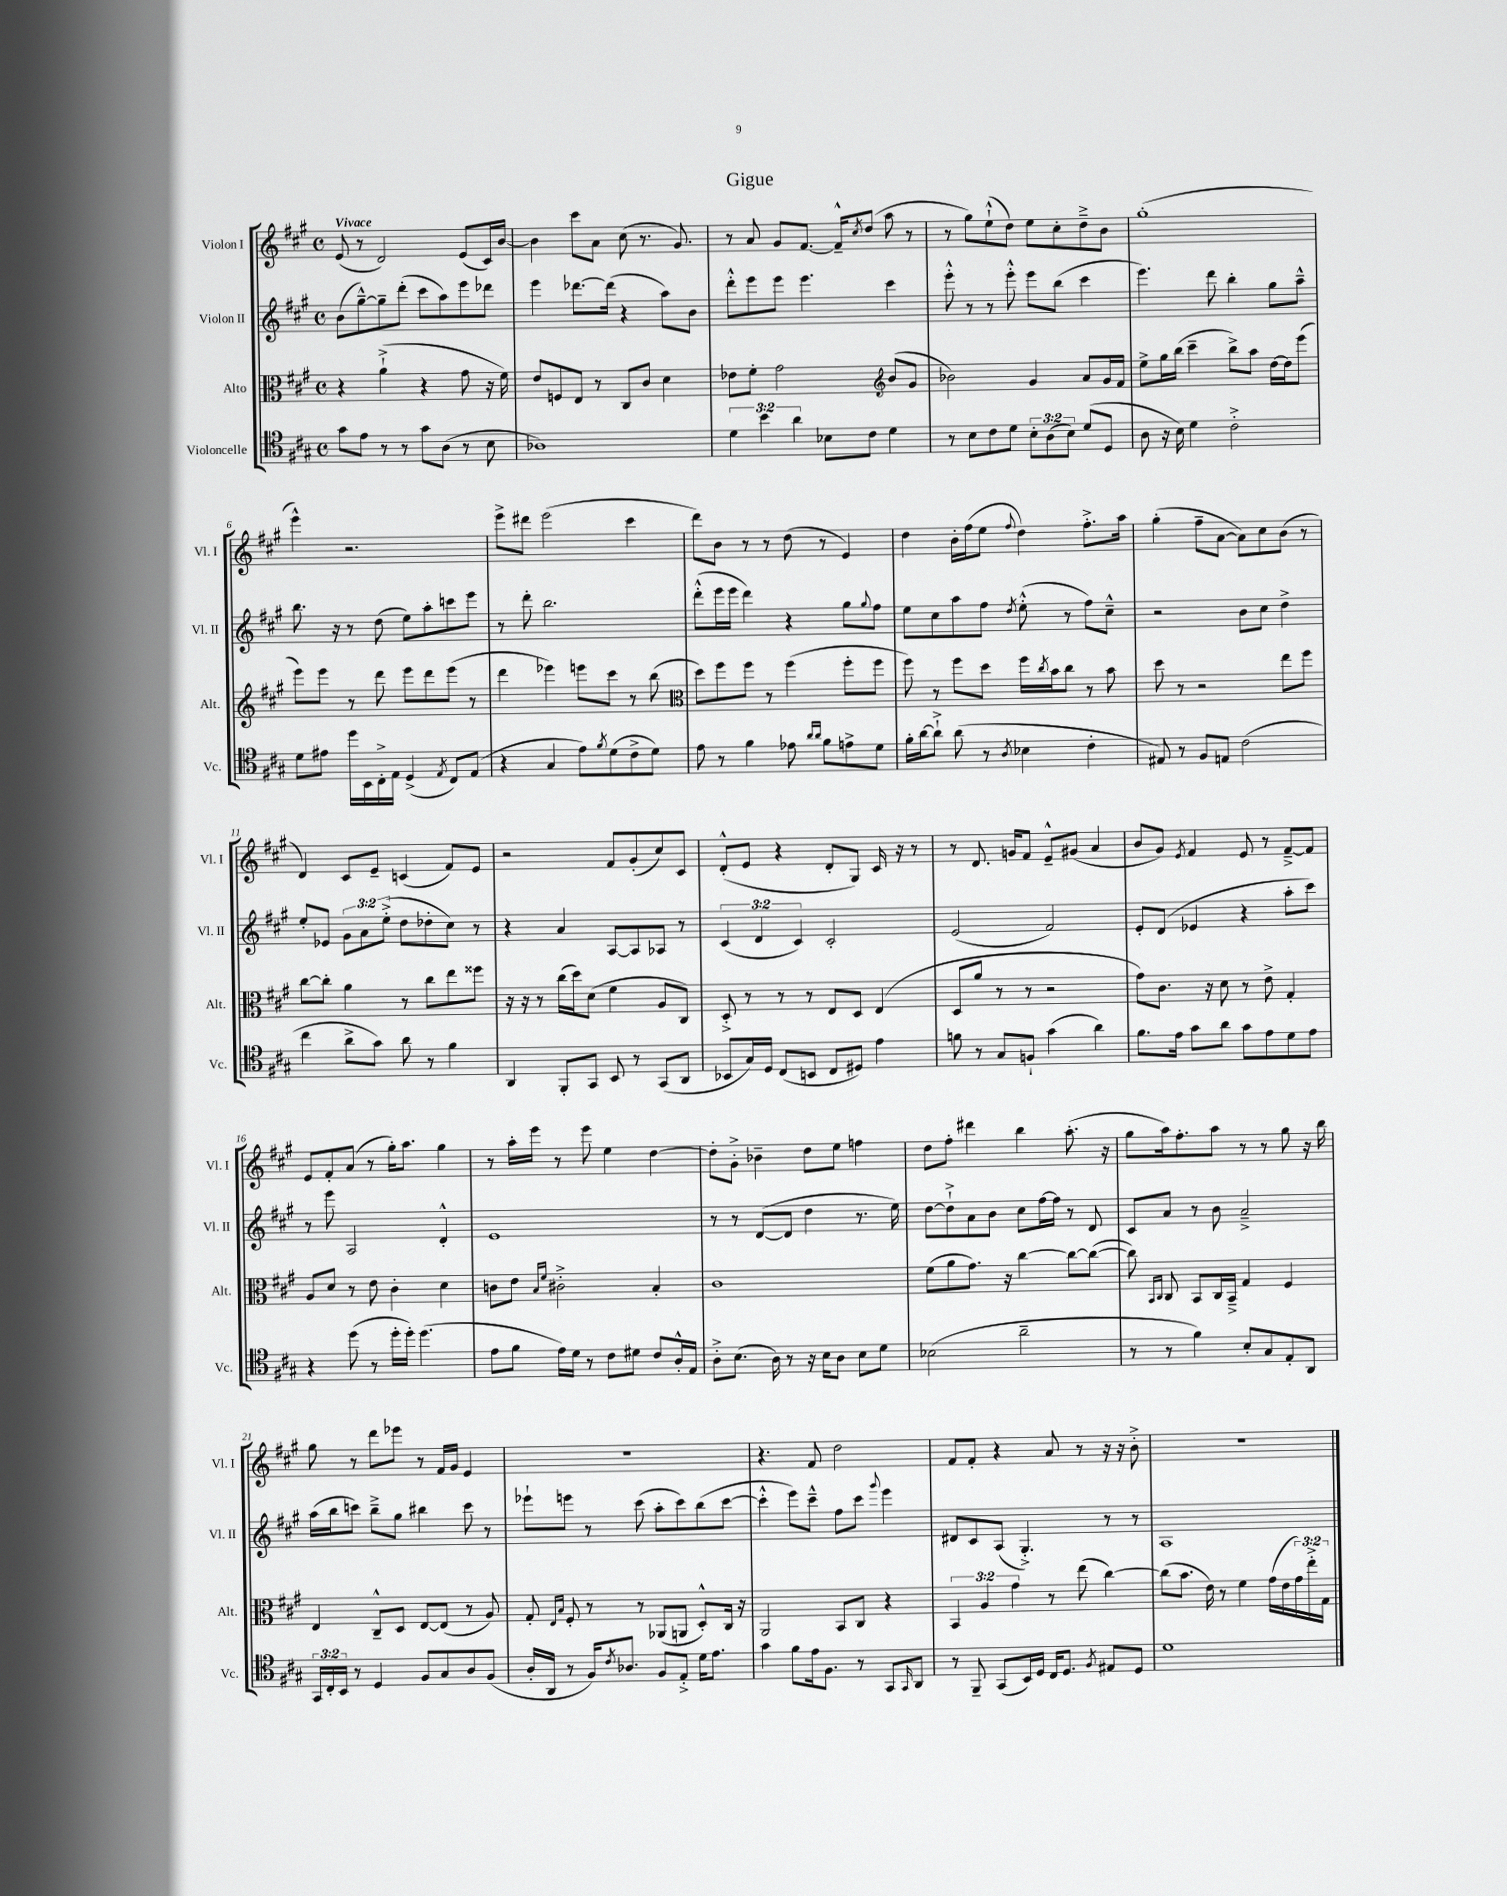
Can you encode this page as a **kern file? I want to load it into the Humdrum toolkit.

**kern	**kern	**kern	**kern
*part4	*part3	*part2	*part1
*staff4	*staff3	*staff2	*staff1
*I"Violoncelle	*I"Alto	*I"Violon II	*I"Violon I
*I'Vc.	*I'Alt.	*I'Vl. II	*I'Vl. I
*clefC4	*clefC3	*clefG2	*clefG2
*k[f#c#g#]	*k[f#c#g#]	*k[f#c#g#]	*k[f#c#g#]
*M4/4	*M4/4	*M4/4	*M4/4
*met(c)	*met(c)	*met(c)	*met(c)
=1	=1	=1	=1
!	!	!	!LO:TX:a:B:t=Vivace
8g#\L	4r	(8b\L	(8e/
8e\J	.	[8gg#~^^\)	8r
8r	(4a`^\	8gg#~\]	2d/)
8r	.	(8ddd'\J	.
8g#\L	4r	8ccc#\L	.
(8A\J	.	8aa\)	.
8r	8g#\	8eee\	(8e/L
8B\	16r	8ddd-X\J	16c#/L)
.	16f#\)	.	[16b/JJ
=2	=2	=2	=2
1A-X)	8e/L	4eee\	4b\]
.	8Fn/	.	.
.	8E/J	[8.ddd-X\L	8ccc#\L
.	8r	.	8a\J
.	.	(16ddd-\Jk]	.
.	8C#/L	4r	(8cc#\
.	8c#/J	.	8.r
.	4d\	8aa\L)	.
.	.	.	8.g#/)
.	.	8b\J	.
=3	=3	=3	=3
6d\	8e-X\L	8ddd'^^\L	8r
.	8f#'\J	8eee\	8a/
6b\	.	.	.
.	2g#\	8eee\J	8g#/L
6a\	.	.	.
.	.	4.eee\	[8.f#/J
8B-X\L	.	.	.
.	.	.	16f#~^^/KL]
.	.	.	8qcc#/
8c#\J	.	.	(8dd/J
*	*clefG2	*	*
4d\	(8b/L	4ccc#\	8aa\
.	8g#/J	.	8r
=4	=4	=4	=4
8r	2b-X\)	8eee'^^\	8r
8B\L	.	8r	8gg#\L)
8c#\	.	8r	(8ee`^^\
8d\J	.	8eee'^^\	8dd\J)
12B'\L	4g#/	8eee\L	8ee\L
(12A\	.	.	.
.	.	(8bb\J	8cc#'\
12B\J)	.	.	.
(8d/L	8a/L	4ccc#\	8dd~^\
8D/J	16g#/L	.	8b\J
.	16f#/JJ	.	.
=5	=5	=5	=5
8A\	8ee^\L	4.eee\)	(1gg#'
16r	16gg#\L	.	.
16B\)	(16bb\JJ	.	.
4d\	4ccc#~\	.	.
.	.	8ddd\	.
2c#'^\	8bb^\L)	4bb'\	.
.	8aa\J	.	.
.	[16dd\LL	8gg#\L	.
.	16dd\J]	.	.
.	(8eee\J	8aa~^^\J	.
!!LO:LB:g=z
=6	=6	=6	=6
8d\L	8eee\L)	8.bb\	4eee^^\)
8e#X\J	8eee\J	.	.
.	.	16r	.
16dd\LL	8r	8r	2.r
16BB\	.	.	.
16C#'^\	8ddd\	(8dd\	.
16E\JJ	.	.	.
(4D^/	8eee\L	8ee\L)	.
.	8ddd\	8aa'\	.
8qE/	.	.	.
8C#/L)	(8eee\J	8cccn\	.
(8E/J	8r	8eee\J	.
=7	=7	=7	=7
4r	4ddd\	8r	8eee^\L
.	.	8ddd'\	8ddd#X\J
4G#/	4eee-X\)	2.bb\	(2eee\
8e\L)	8eeen\L	.	.
8qf#/	.	.	.
(8d\	8ccc#\J	.	.
8c#^\	8r	.	4ccc#\
8d\J)	(8bb\	.	.
=8	=8	=8	=8
*	*clefC3	*	*
8e\	8dd\L)	(8ddd'^^\L	8ddd\L)
8r	8ff#\	16eee\L	8b\J
.	.	16eee\JJ	.
4f#\	8ff#\J	4ddd\)	8r
.	8r	.	8r
8e-X\	(4ff#\	4r	(8dd\
16qqa/LL	.	.	.
16qqa/JJ	.	.	.
8f#\L	.	.	8r
8en^\	8ff#'\L	8gg#\L	4e/)
.	.	8qqgg#/	.
8d\J	8ff#\J	8ff#\J	.
=9	=9	=9	=9
16f#'\LL	8ff#\)	8ee\L	4dd\
[16a\J	.	.	.
8a`^\J]	8r	8cc#\	.
(8a\	8ff#\L	8aa\	16b'\LL
.	.	.	(16ff#\J
8r	8dd\J	8ff#\J	8ee\J
8qA/	.	8qdd/	8qqff#/
4B-X\	16ff#\LL	(8ee'^^\	4dd\)
.	8qcc#/	.	.
.	16b\J	.	.
.	8cc#\J	8r	.
4c#'\	8r	8ff#\L)	8.ff#'^\L
.	8b\	8cc#~^^\J	.
.	.	.	16aa\Jk
=10	=10	=10	=10
8E#X/)	8dd\	2r	(4gg#'\
8r	8r	.	.
8F#/L	2r	.	8ff#~\L
8En/J	.	.	[8a\J
(2c#\	.	8b\L	8a\L])
.	.	8cc#\J	8cc#\
.	8ee\L	4dd^\	(8b\J
.	8ff#\J	.	8r
!!LO:LB:g=z
=11	=11	=11	=11
4cc#\	[8cc#\L	8ee'/L	4d/)
.	8cc#'\J]	8e-X/J	.
8a^\L	4a\	12g#\L	8c#/L
.	.	12a\	.
8g#\J)	.	.	8e~/J
.	.	(12ee'^\J	.
8a\	8r	8dd\L	(4cn/
8r	8cc#\L	8dd-X'\	.
4f#\	8ee\	8cc#\J)	8f#/L)
.	8ff##X\J	8r	8e/J
=12	=12	=12	=12
4AA/	16r	4r	2r
.	16r	.	.
.	8r	.	.
8FF#'/L	(16cc#\LL	4a/	.
.	16dd\J)	.	.
8GG#/J	(8d\J	.	.
8BB/	4f#\	[8A/L	8f#/L
8r	.	8A/]	(8g#'/
(8GG#/L	8A/L	8A-X/J	8cc#/)
8AA/J	8C#/J)	8r	8c#/J
=13	=13	=13	=13
8BB-X/L	8D'^/	(6c#/	(8d'^^/L
16G#/L)	8r	.	8e/J
.	.	6d/	.
16D/JJ	.	.	.
(8C#/L	8r	.	4r
.	.	6c#/)	.
8BBn/J	8r	.	.
8C#/L	8E/L	2c#'/	8d'/L
8D#X/J)	8D/J	.	8G#/J)
4e\	(4E/	.	16c#/
.	.	.	16r
.	.	.	8r
=14	=14	=14	=14
8fn\	8D/L	(2e/	8r
8r	8a/J	.	8.d/
8G#/L	8r	.	.
.	.	.	16gn/KL
8Fn`/J	8r	.	8f#/J
(4g#\	2r	2f#/)	8e~^^/L
.	.	.	(8g#X/J
4a\)	.	.	4a/
=15	=15	=15	=15
8.f#\L	8g#\L)	8e'/L	8b/L
.	8.c#\J	(8d/J	8g#/J)
16e\Jk	.	.	.
.	.	.	8qe/
8g#\L	.	4e-X/	4f#/
.	16r	.	.
8a\J	8d\	.	.
8g#\L	8r	4r	8e/
8e\	8e^\	.	8r
8d\	4G#'/	8aa'\L	[8f#~^/L
8e\J	.	8ccc#\J)	8f#/J]
!!LO:LB:g=z
=16	=16	=16	=16
4r	8A/L	8r	8e/L
.	8d/J	8eee\	8f#'/
(8dd\	8r	2A/	(8a/J
8r	8e\	.	8r
16dd'\LL	4c#'\	.	16gg#'\KL)
16dd'\JJ)	.	.	8.aa\J
(4.dd\	.	.	.
.	4d\	4d'^^/	4gg#\
=17	=17	=17	=17
8e\L	8cn\L	1e	8r
8f#\J	8e\J	.	16aa'\LL
.	.	.	16eee\JJ
.	16qqB/LL	.	.
.	16qqf#/JJ	.	.
16e\LL)	2c#X'^\	.	8r
16d\JJ	.	.	.
8r	.	.	8eee\
8c#\L	.	.	4ee\
8d#X\J	.	.	.
8c#/L	4B'/	.	[4dd\
16A'^^/L	.	.	.
16E/JJ	.	.	.
=18	=18	=18	=18
8A'^\L	1c#	8r	8dd'\L]
(8.B\J	.	8r	8g#'^\J
.	.	([8d/L	4b-X~\
16A\)	.	.	.
8r	.	8d/J]	.
16r	.	4dd\	8dd\L
16B\KL	.	.	.
8A\J	.	.	8ee\J
8B\L	.	8.r	4ffn\
8d\J	.	.	.
.	.	16ee\)	.
=19	=19	=19	=19
(2B-X\	(8f#\L	[8dd\L	8dd\L
.	8a\	8dd`^\]	8ff#'\J
.	8.g#\J)	8a\	4ddd#X\
.	.	8b\J	.
.	16r	.	.
2a~\	[4cc#\	8cc#\L	4bb\
.	.	[16ff#\L	.
.	.	16ff#\JJ]	.
.	8cc#\L_	8r	(8.aa'\
.	(8cc#\J_	8d/	.
.	.	.	16r
=20	=20	=20	=20
8r	8cc#\])	8c#/L	8gg#\L
.	16qqBB/LL	.	.
.	16qqC#/JJ	.	.
8r	8C#/	8a/J	16aa\k)
.	.	.	8.ff#'\
4f#\)	8BB/L	8r	.
.	16C#/L	8b\	8aa\J
.	16BB~^/JJ	.	.
8B'/L	4G#/	2a~^/	8r
8G#/	.	.	8r
8E'/	4F#/	.	8gg#\
8AA/J	.	.	16r
.	.	.	16bb\
!!LO:LB:g=z
=21	=21	=21	=21
24GG#/LL	4E/	(16aa\LL	8gg#\
24C#'/	.	.	.
.	.	16bb\J	.
24BB/JJ	.	.	.
8r	.	8cccn\J)	8r
4D/	8C#~^^/L	8bb~^\L	8ddd\L
.	8D/J	8gg#\J	8eee-X\J
8F#/L	[8E/L	4bb#X\	8r
8G#/	(8E/J]	.	16f#/LL
.	.	.	16g#/JJ
8A/	8r	8ccc\	4e/
(8F#/J	8A/)	8r	.
=22	=22	=22	=22
16A'/LL	8G#'/	8eee-X`\L	1r
16AA/JJ	.	.	.
.	16qqE/LL	.	.
.	16qqB/JJ	.	.
8r	8F#'/	8eeen\J	.
16F#/KL)	8r	8r	.
8qc#/	.	.	.
8.A-X/J	.	.	.
.	8r	(8ccc#\	.
8F#/L	(8AA-X/L	8aa'\L	.
8E'^/J	8AAn/J	8ccc#\)	.
16d\KL	8D'^^/L)	(8bb\	.
8.e\J	.	.	.
.	16C#/Jk	[8ccc#\J	.
.	16r	.	.
=23	=23	=23	=23
4g#\	2AA/	4ccc#'^^\]	4.r
8f#\L	.	8eee\L)	.
16e\k	.	8ccc#~^^\J	8f#/
8.F#\J	.	.	.
.	8BB/L	8ff#\L	2dd\
8r	8C#/J	8ccc#\J	.
.	.	8qqggg#/	.
8GG#/L	4r	4eee\	.
16qqGG#/	.	.	.
8AA/J	.	.	.
=24	=24	=24	=24
8r	6BB/	8d#X/L	8f#/L
8FF#~/	.	8c#/	8f#'/J
.	6A/	.	.
(8GG#/L	.	(8A/J	4r
.	6g#\	.	.
16BB/L)	.	4.G#'^/)	.
16D/JJ	.	.	.
16C#/KL	8r	.	8a/
8.D/J	.	.	.
.	(8ee\	.	8r
8qF#/	.	.	.
8E#X/L	[4cc#\)	8r	16r
.	.	.	16r
8D/J	.	8r	8b'^\
=25	=25	=25	=25
1d	(8cc#\L]	1A	1r
.	8.b\J	.	.
.	16e\)	.	.
.	8r	.	.
.	4f#\	.	.
.	(16g#\LL	.	.
.	16e\	.	.
.	24g#\)	.	.
.	24ee'^\	.	.
.	24G#\JJ	.	.
==	==	==	==
*-	*-	*-	*-
